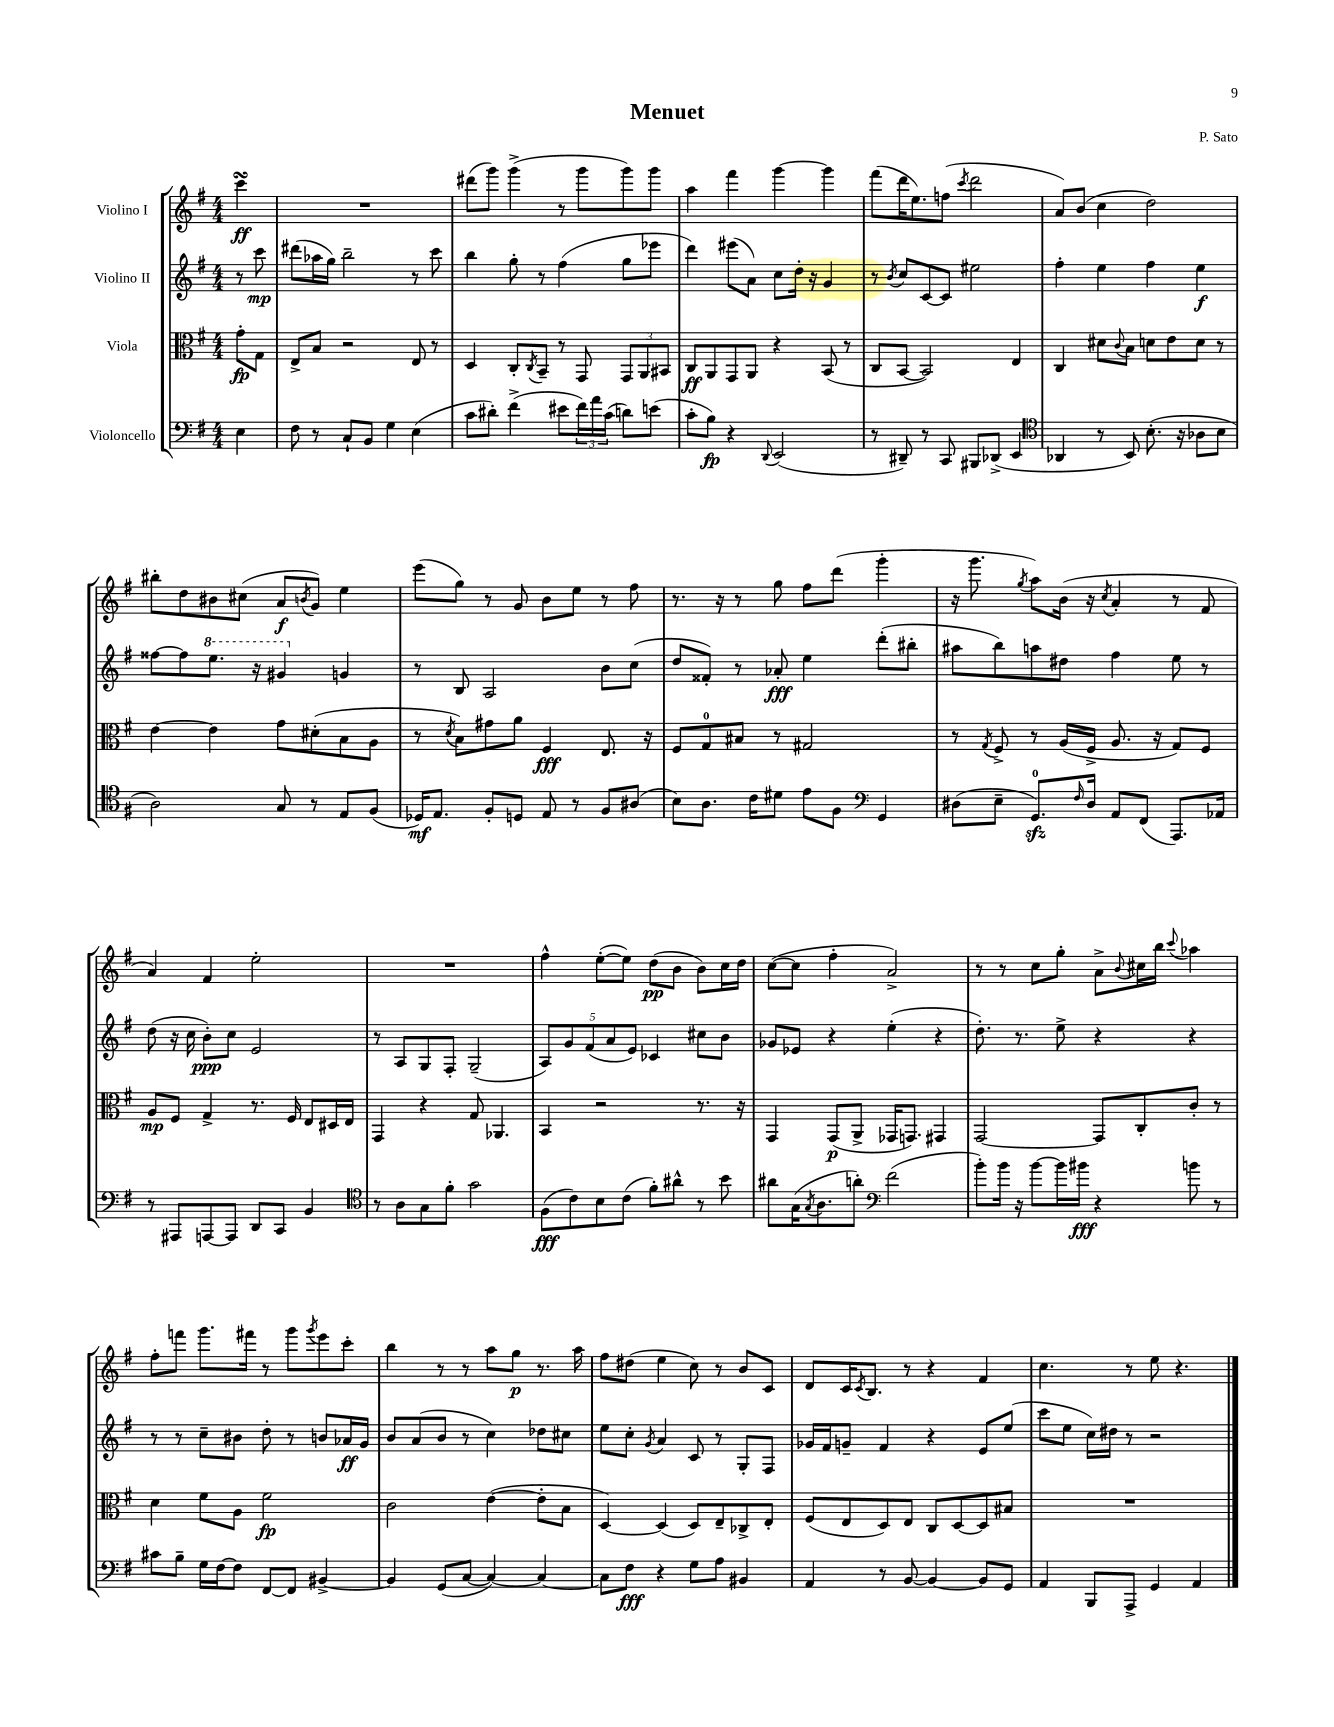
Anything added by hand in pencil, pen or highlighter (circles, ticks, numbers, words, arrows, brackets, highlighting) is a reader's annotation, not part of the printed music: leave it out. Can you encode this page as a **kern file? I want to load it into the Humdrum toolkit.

**kern	**kern	**kern	**kern
*staff4	*staff3	*staff2	*staff1
*clefF4	*clefC3	*clefG2	*clefG2
*k[f#]	*k[f#]	*k[f#]	*k[f#]
*M4/4	*M4/4	*M4/4	*M4/4
4E	8g'	8r	4ccc
.	8G	8ccc	.
=	=	=	=
8F#	8E^	(8ddd#	1r
8r	8B	16aa-	.
.	.	16gg)	.
8C`	2r	2bb~	.
8BB	.	.	.
4G	.	.	.
(4E	8E	8r	.
.	8r	8ccc	.
=	=	=	=
8c	4D	4bb	(8ddd#
8d#')	.	.	8ggg)
(4f#^	8C'	8gg'	(4ggg^
.	8qC	.	.
.	8BB~	8r	.
8e#	8r	(4ff#	8r
24f#)	8GG	.	8ggg
24a	.	.	.
(24c	.	.	.
8d)	12GG	8gg	8ggg)
.	12AA	.	.
(8e	.	8eee-	8ggg
.	12BB#	.	.
=	=	=	=
8c'	8C	4ddd)	4aa
8B)	8AA	.	.
4r	8GG	(8eee#	4fff#
.	8AA	8a)	.
8qqDD	.	.	.
(2EE	4r	8cc	[4ggg
.	.	16dd'	.
.	.	16r	.
.	(8BB	4g	4ggg]
.	8r	.	.
=	=	=	=
8r	8C	8r	(8fff#
.	.	8qb	.
8DD#~)	[8BB	8cc	16ddd
.	.	.	8.ee)
8r	2BB])	[8c	.
8CC	.	8c]	(8ff
.	.	.	8qccc
8BBB#	.	2ee#	2ddd
(8DD-^	.	.	.
4EE	4E	.	.
=	=	=	=
*clefC4	*	*	*
4AA-	4C	4ff#'	8a)
.	.	.	(8b
8r	8d#	4ee	4cc
.	8qqc	.	.
8BB)	8B	.	.
(8.B'	8d	4ff#	2dd)
.	8e	.	.
16r	.	.	.
8A-	8d	4ee	.
8B	8r	.	.
=	=	=	=
2A)	[4e	[8ff##	8bb#'
.	.	8ff##]	8dd
.	4e]	8.eee	8b#
.	.	.	(8cc#
.	.	16r	.
8G	8g	4gg#	8a
.	.	.	8qb
8r	(8d#'	.	8g)
8E	8B	4g	4ee
(8F#	8A	.	.
=	=	=	=
16D-)	8r	8r	(8eee
8.E	.	.	.
.	8qd	.	.
.	8B)	8B	8gg)
8F#'	8g#	2A	8r
8D	8a	.	8g
8E	4F#	.	8b
8r	.	.	8ee
8F#	8.E	8b	8r
(8A#	.	(8cc	8ff#
.	16r	.	.
=	=	=	=
8B)	8F#	8dd	8.r
8.A	8G	8f##')	.
.	.	.	16r
.	8B#	8r	8r
16c	.	.	.
8d#	8r	8a-'	8gg
8e	2G#	4ee	8ff#
8F#	.	.	(8ddd
*clefF4	*	*	*
4GG	.	(8ddd'	4ggg'
.	.	8bb#'	.
=	=	=	=
(8D#	8r	8aa#	16r
.	.	.	8.ggg
.	8qG	.	.
8E~	8F#^	8bb)	.
.	.	.	8qgg
8.GG)	8r	8aa	8aa)
.	(16A	8dd#	(16b
16qqF#	.	.	.
16D#	16F#^	.	16r
.	.	.	8qcc
8AA	8.A	4ff#	4a'
(8FF#	.	.	.
.	16r	.	.
8.AAA)	8G)	8ee	8r
.	8F#	8r	8f#
16AA-	.	.	.
=	=	=	=
8r	8A	(8dd	4a)
8AAA#	8F#	16r	.
.	.	16cc	.
[8AAA	4G^	8b')	4f#
8AAA]	.	8cc	.
8DD	8.r	2e	2ee'
8CC	.	.	.
.	16F#	.	.
4BB	8E	.	.
.	16D#	.	.
.	16E	.	.
=	=	=	=
*clefC4	*	*	*
8r	4GG	8r	1r
8A	.	8A	.
8G	4r	8G	.
8f#'	.	8F#'	.
2g	8G	(2G~	.
.	4.AA-	.	.
=	=	=	=
(8F#	4BB	10A)	4ff#^^
.	.	10g	.
8c)	.	.	.
.	.	(10f#	.
8B	2r	.	([8ee'
.	.	10a	.
(8c	.	.	8ee])
.	.	10e)	.
8f#')	.	4c-	(8dd
8a#^^	.	.	8b
8r	8.r	8cc#	8b)
8b	.	8b	16cc
.	16r	.	16dd
=	=	=	=
8a#	4GG	8g-	([8cc
(16G	.	8e-	8cc]
8qG	.	.	.
8.A	.	.	.
.	(8GG	4r	4ff#'
8a')	8AA^	.	.
*clefF4	*	*	*
(2f#	16GG-	(4ee'	2a^)
.	8.GG)	.	.
.	4GG#	4r	.
=	=	=	=
8b')	[2GG	8.dd')	8r
16b	.	.	8r
16r	.	8.r	.
[8b	.	.	8cc
16b]	.	8ee^	8gg'
16b#	.	.	.
4r	8GG]	4r	8a^
.	.	.	8qqb
.	8C'	.	16cc#
.	.	.	16bb
.	.	.	8qqccc
8b	8c'	4r	4aa-
8r	8r	.	.
=	=	=	=
8c#	4d	8r	8ff#'
8B~	.	8r	8fff
16G	8f#	8cc~	8.ggg
[16F#	.	.	.
8F#]	8A	8b#	.
.	.	.	16fff#
[8FF#	2f#	8dd'	8r
8FF#]	.	8r	8ggg
.	.	.	8qggg
[4BB#^	.	8b	8eee
.	.	16a-	8ccc'
.	.	16g	.
=	=	=	=
4BB#]	2c	8b	4bb
.	.	(8a	.
(8GG	.	8b	8r
[8C	.	8r	8r
4C_)	([4e	4cc)	8aa
.	.	.	8gg
4C_	8e']	8dd-	8.r
.	8B	8cc#	.
.	.	.	16aa
=	=	=	=
8C]	[4D)	8ee	8ff#
8F#	.	8cc'	(8dd#
.	.	8qg	.
4r	(4D]	4a	4ee
8G	8D)	8c	8cc)
8A	8E~	8r	8r
4BB#	8C-^	8G'	8b
.	8E'	8F#	8c
=	=	=	=
4AA	(8F#	16g-	8d
.	.	16f#	.
.	8E	8g~	16c
.	.	.	8qc
.	.	.	8.B
8r	8D)	4f#	.
[8BB	8E	.	8r
4BB_	8C	4r	4r
.	[8D	.	.
8BB]	8D]	8e	4f#
8GG	8B#	(8ee	.
=	=	=	=
4AA	1r	8ccc	4.cc
.	.	8ee	.
8BBB	.	16cc)	.
.	.	16dd#	.
8AAA^	.	8r	8r
4GG	.	2r	8ee
.	.	.	4.r
4AA	.	.	.
==	==	==	==
*-	*-	*-	*-
